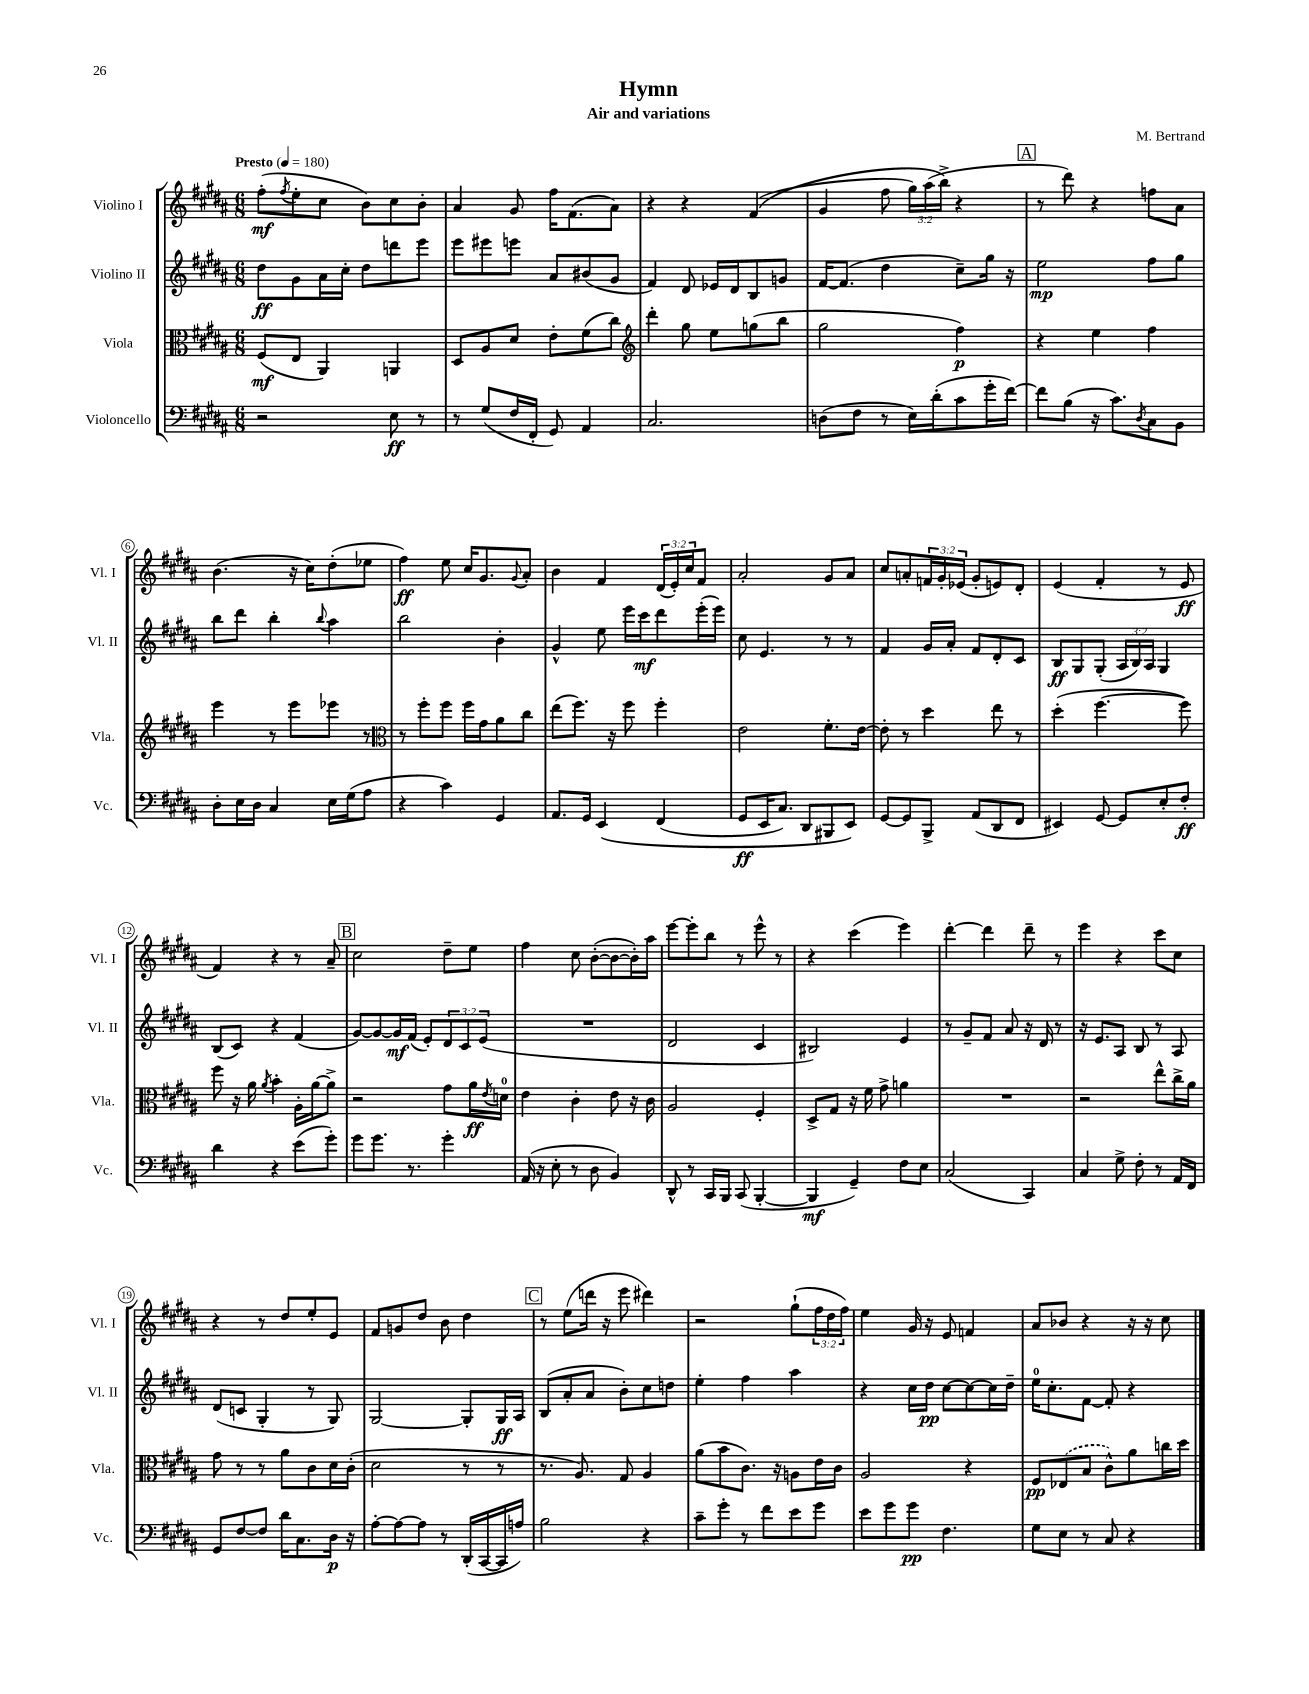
\header { title = "Hymn" composer = "M. Bertrand" subtitle = "Air and variations" }
<<
\new StaffGroup <<
\new Staff = "s0" \with { instrumentName = "Violino I" shortInstrumentName = "Vl. I" } {
    \clef treble \key b \major \numericTimeSignature \time 6/8 \override Staff.TupletNumber.text = #tuplet-number::calc-fraction-text \tempo "Presto" 4 = 180
    fis''8-.\mf( \acciaccatura { fis''8 } e''8-. cis''8 b'8) cis''8 b'8-. |
    ais'4 gis'8 fis''16 fis'8.( ais'8) |
    r4 r4 fis'4(\( |
    gis'4 fis''8 \tuplet 3/2 { gis''16) ais''16( b''16->\) } r4 |
    \mark \markup { \box "A" } r8 dis'''8) r4 f''8 ais'8 |
    b'4.( r16 cis''16) dis''8-.( ees''8 |
    fis''4\ff) e''8 cis''16 gis'8. \appoggiatura { gis'8 } ais'8-. |
    b'4 fis'4 \tuplet 3/2 { dis'16( e'16-.) cis''16 } fis'8 |
    ais'2-. gis'8 ais'8 |
    cis''8 a'8-. \tuplet 3/2 { f'16 gis'16-. ees'16( } gis'8-. e'8) dis'8-. |
    e'4( fis'4-. r8 e'8\ff |
    fis'4) r4 r8 ais'8-- |
    \mark \markup { \box "B" } cis''2 dis''8-- e''8 |
    fis''4 cis''8 b'8~-.( b'8~ b'16-.) ais''16 |
    e'''8~ e'''8-. b''8 r8 e'''8-^ r8 |
    r4 cis'''4( e'''4) |
    dis'''4~-. dis'''4 dis'''8-- r8 |
    e'''4 r4 cis'''8 cis''8 |
    r4 r8 dis''8 e''8-. e'8 |
    fis'8 g'8 dis''8 b'8 dis''4 |
    \mark \markup { \box "C" } r8 e''8( d'''16 r16 e'''8 dis'''4) |
    r2 gis''8-!( \tuplet 3/2 { fis''16 dis''16 fis''16) } |
    e''4 gis'16 r16 e'8 f'4 |
    ais'8 bes'8 r4 r16 r16 cis''8 \bar "|." |
}
\new Staff = "s1" \with { instrumentName = "Violino II" shortInstrumentName = "Vl. II" } {
    \clef treble \key b \major \numericTimeSignature \time 6/8 \override Staff.TupletNumber.text = #tuplet-number::calc-fraction-text
    dis''8\ff gis'8 ais'16 cis''16-. dis''8 d'''8 e'''8 |
    e'''8 eis'''8 e'''8 ais'8 bis'8( gis'8 |
    fis'4) dis'8 ees'16 dis'16 b8 g'8 |
    fis'16~ fis'8.( dis''4 cis''8--) gis''16 r16 |
    \mark \markup { \box "A" } e''2\mp fis''8 gis''8 |
    b''8 dis'''8 b''4-. \appoggiatura { b''8 } ais''4 |
    b''2 b'4-. |
    gis'4-^ e''8 e'''16 cis'''16\mf dis'''8 e'''16-.( e'''16) |
    cis''8 e'4. r8 r8 |
    fis'4 gis'16 ais'16-. fis'8 dis'8-. cis'8 |
    b8\ff gis8 gis8-.( \tuplet 3/2 { ais16 b16) ais16 } gis4 |
    b8( cis'8) r4 fis'4( |
    \mark \markup { \box "B" } gis'8~) gis'8~ gis'16\mf fis'16( e'8-.) \tuplet 3/2 { dis'8 cis'8 e'8( } |
    R2. |
    dis'2 cis'4 |
    bis2) e'4 |
    r8 gis'8-- fis'8 ais'8 r16 dis'16 r8 |
    r16 e'8. ais8 b8 r8 ais8 |
    dis'8( c'8 gis4-. r8 gis8) |
    gis2~ gis8-. gis16\ff ais16 |
    \mark \markup { \box "C" } b8( ais'8-. ais'8 b'8-.) cis''8 d''8 |
    e''4-. fis''4 ais''4 |
    r4 cis''16 dis''16\pp cis''8~ cis''8~ cis''16 dis''16-- |
    e''16-0 cis''8.-. fis'8~ fis'8-. r4 \bar "|." |
}
\new Staff = "s2" \with { instrumentName = "Viola" shortInstrumentName = "Vla." } {
    \clef alto \key b \major \numericTimeSignature \time 6/8
    fis8\mf( e8 ais,4) a,4 |
    dis8 ais8 dis'8 e'8-. fis'8( cis''8) |
    \clef treble dis'''4-. gis''8 e''8 g''8( b''8 |
    gis''2 fis''4\p) |
    \mark \markup { \box "A" } r4 e''4 fis''4 |
    e'''4 r8 e'''8 ees'''8 r8 |
    \clef alto r8 fis''8-. fis''8 fis''16 gis'16 ais'8 cis''8 |
    e''8( fis''8.) r16 fis''8 fis''4-. |
    e'2 fis'8.-. e'16~ |
    e'8-. r8 dis''4 e''8 r8 |
    dis''4-.( fis''4.~ fis''8) |
    fis''8 r16 ais'16 \acciaccatura { ais'8 } b'4-. ais16-. ais'16~ ais'8-> |
    \mark \markup { \box "B" } r2 gis'8 ais'16\ff \acciaccatura { e'8 } d'16-0 |
    e'4 cis'4-. e'8 r16 cis'16 |
    ais2 fis4-. |
    dis8-> gis8 r16 fis'16 gis'8-> a'4 |
    R2. |
    r2 e''8-^ cis''16-> ais'16 |
    gis'8 r8 r8 ais'8 cis'8 dis'16 cis'16-.( |
    dis'2 r8 r8 |
    \mark \markup { \box "C" } r8. ais8.) gis8 ais4 |
    ais'8( b'8 cis'8.) r16 a8 e'16 cis'16 |
    ais2 r4 |
    fis8\pp \once \slurDashed ees8( b8 cis'8-^) ais'8 c''16 dis''16 \bar "|." |
}
\new Staff = "s3" \with { instrumentName = "Violoncello" shortInstrumentName = "Vc." } {
    \clef bass \key b \major \numericTimeSignature \time 6/8
    r2 e8\ff r8 |
    r8 gis8( fis16 fis,16-. gis,8) ais,4 |
    cis2. |
    d8( fis8 r8 e16) dis'16-.( cis'8 gis'16-. fis'16~) |
    \mark \markup { \box "A" } fis'8 b8( r16 cis'8.) \acciaccatura { dis8 } cis8 b,8 |
    dis8-. e16 dis16 cis4 e16 gis16( ais8 |
    r4 cis'4) gis,4 |
    ais,8. gis,16 e,4\( fis,4( |
    gis,8\ff e,16 cis8.) dis,8 bis,,8 e,8\) |
    gis,8~ gis,8 b,,8-> ais,8( dis,8 fis,8 |
    eis,4) gis,8~ gis,8 e8-. fis8-.\ff |
    dis'4 r4 e'8( gis'8-.) |
    \mark \markup { \box "B" } gis'8 gis'8. r8. gis'4-. |
    ais,16( r16 e8-. r8 dis8 b,4) |
    dis,8-^ r8 cis,16 b,,16 cis,8( b,,4~-. |
    b,,4\mf gis,4--) fis8 e8 |
    cis2( cis,4) |
    cis4 gis8-> fis8-. r8 ais,16 fis,16 |
    gis,8 fis8~ fis8 dis'16 cis8. dis16\p r16 |
    ais8~-. ais8~ ais8 r8 dis,16-.( cis,16~ cis,16 a16) |
    \mark \markup { \box "C" } b2 r4 |
    cis'8-- gis'8-. r8 fis'8 e'8 gis'8 |
    e'8 gis'8 gis'8\pp fis4. |
    gis8 e8 r8 cis8 r4 \bar "|." |
}
>>
>>
\layout { \context { \Score \override BarNumber.stencil = #(make-stencil-circler 0.1 0.3 ly:text-interface::print) } }
